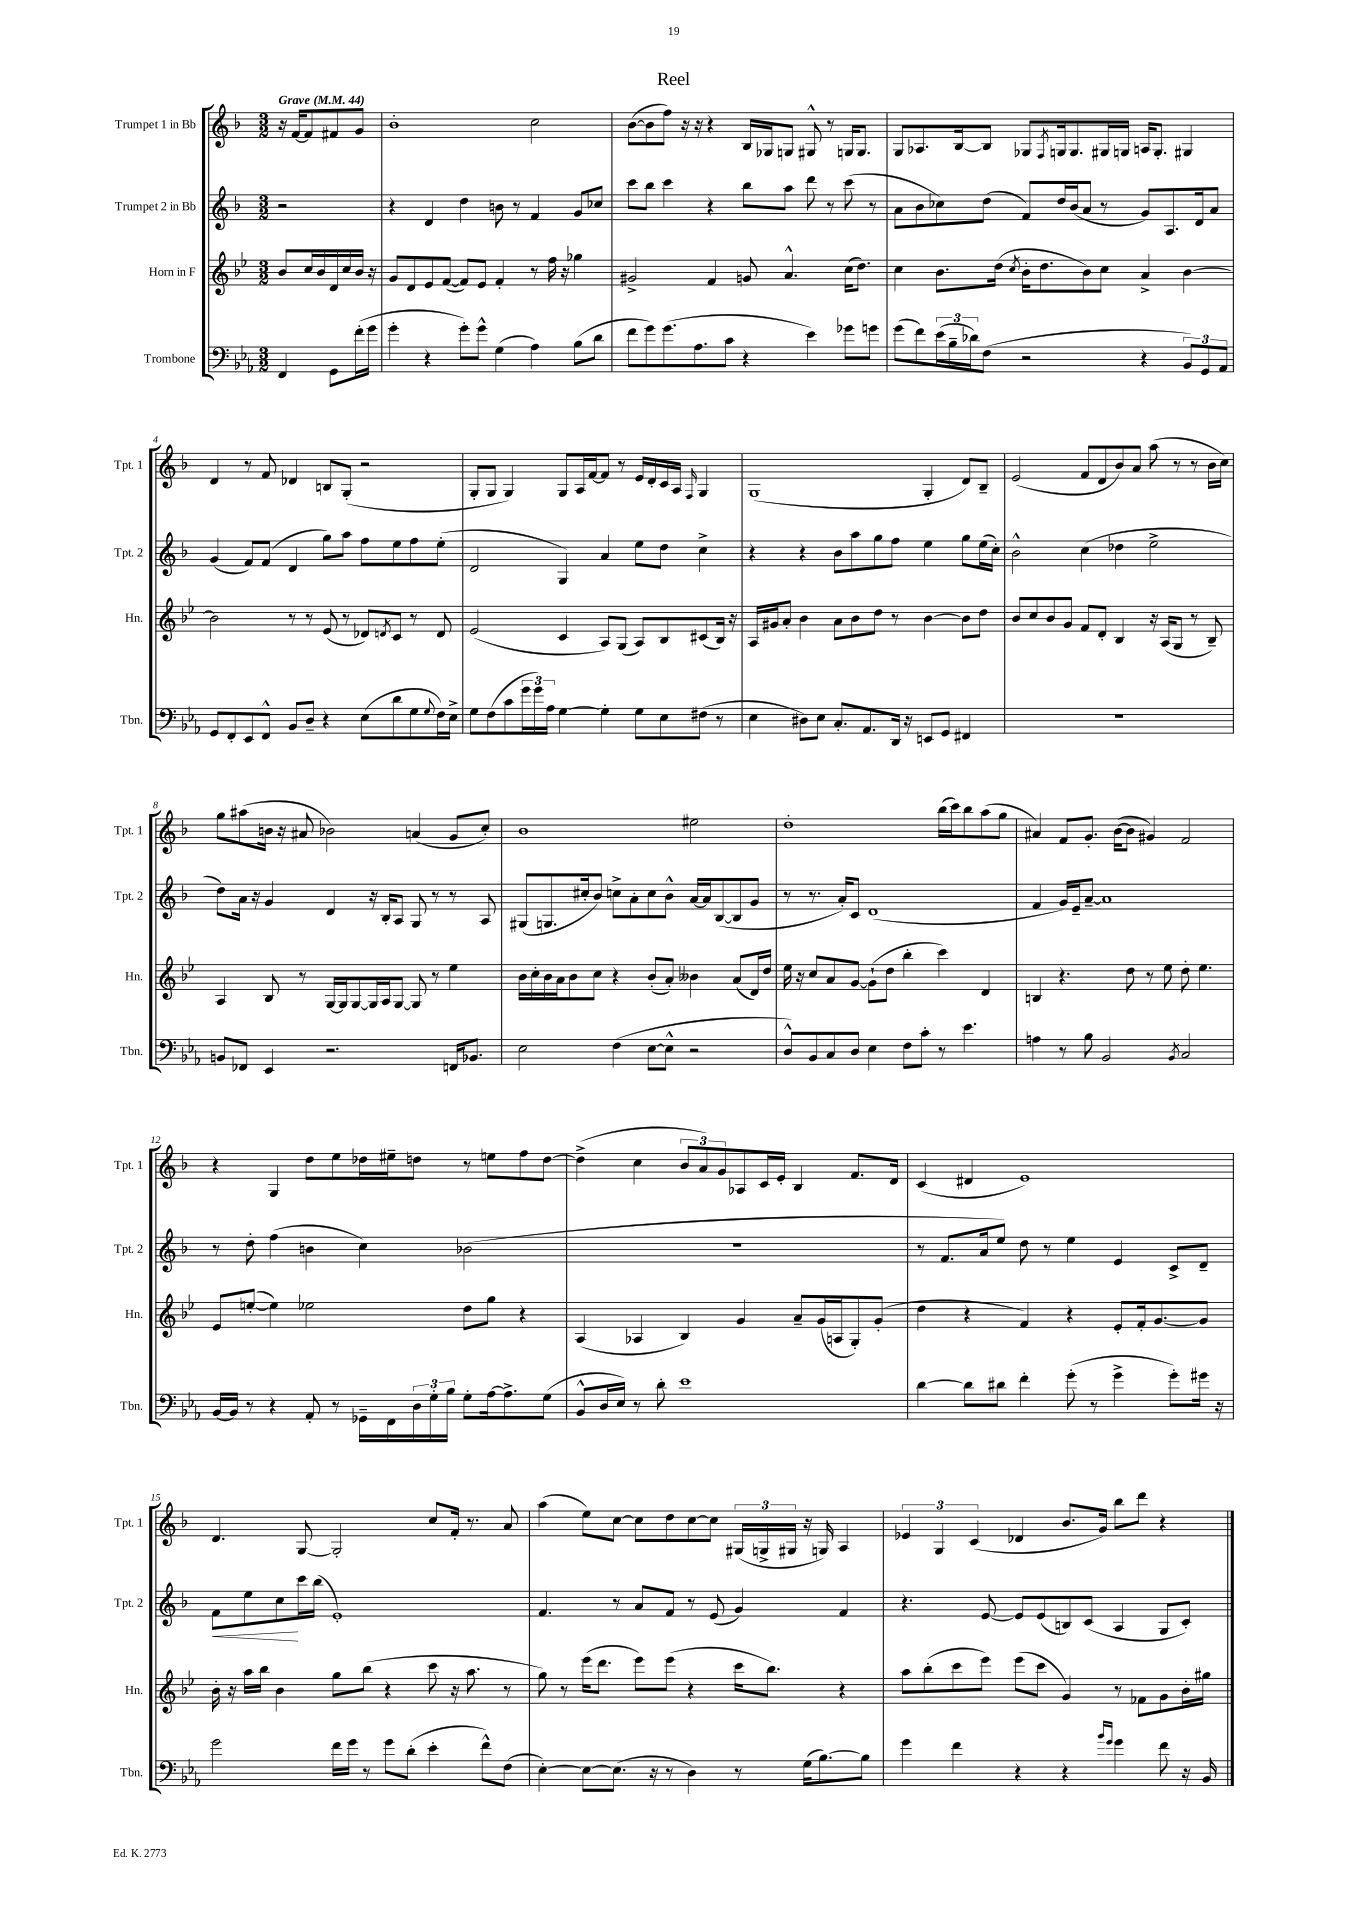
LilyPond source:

\header { title = "Reel" }
<<
\new StaffGroup <<
\new Staff = "s0" \with { instrumentName = "Trumpet 1 in Bb" shortInstrumentName = "Tpt. 1" } {
    \clef treble \key f \major \numericTimeSignature \time 3/2 \partial 2 \tempo "Grave" 4 = 44
    r16 f'16~ f'8 fis'8 g'8 |
    bes'1-. c''2 |
    bes'8~( bes'8 f''8) r16 r16 r4 bes16 ges16 g8 gis8-^ r8 g16 g8. |
    g8 aes8. bes16~ bes8 ges8 \acciaccatura { f8 } g16 g8. gis16 g16 a16 g8.-. gis4 |
    d'4 r8 f'8 des'4 b8 g8-.( r2 |
    g8-. g8 g4) g8 a16 f'16~ f'8 r8 e'16 d'16-. c'16 a16 \grace { f16 } g4 |
    g1( g4-. d'8) bes8-- |
    e'2( f'8 d'8 bes'8) a'8 a''8( r8 r8 bes'16 c''16) |
    g''8 ais''8( b'16 r16 ais'8 bes'2) a'4( g'8 c''8-.) |
    bes'1 eis''2 |
    d''1-. bes''16( c'''16) bes''8 a''8( g''8 |
    ais'4) f'8 g'8.-. bes'16~( bes'8 gis'4) f'2 |
    r4 g4 d''8 e''8 des''16 eis''16-- d''8 r8 e''8 f''8 d''8~ |
    d''4->( c''4 \tuplet 3/2 { bes'8 a'8) g'8 } aes8 c'16 e'16-. bes4 f'8. d'16 |
    c'4( dis'4 e'1) |
    d'4. g8~ g2-. c''8 f'16-. r8. a'8 |
    a''4( e''8) c''8~ c''8 d''8 c''8~ c''8 \tuplet 3/2 { gis16( g16-> gis16 } r16 g16) a4 |
    \tuplet 3/2 { ees'4 g4 c'4( } des'4 bes'8. g'16) bes''8 d'''8 r4 \bar "|." |
}
\new Staff = "s1" \with { instrumentName = "Trumpet 2 in Bb" shortInstrumentName = "Tpt. 2" } {
    \clef treble \key f \major \numericTimeSignature \time 3/2 \partial 2
    r2 |
    r4 d'4 d''4 b'8 r8 f'4 g'8 ces''8 |
    c'''8 bes''8 c'''4 r4 bes''8 a''8 d'''8 r8 c'''8( r8 |
    a'8 bes'8 ces''8) d''8( f'8) d''16 bes'16( a'8 r8 g'8) a8. d'16 a'8 |
    g'4( f'8) f'8( d'4 g''8) a''8 f''8 e''8 f''8 e''8-.( |
    d'2 g4) a'4 e''8 d''8 c''4-> |
    r4 r4 bes'8 a''8 g''8 f''8 e''4 g''8 e''16( c''16-.) |
    bes'2-^ c''4( des''4 e''2-> |
    d''8) a'16 r16 g'4 d'4 r16 bes16-. a8 g8 r8 r8 a8 |
    gis8( g8. cis''16-. bes'8) c''8-> a'8-. c''8 bes'8-^ a'16~ a'16 bes8~( bes8 g'8 |
    r8 r8. a'16-.) c'8 d'1( |
    f'4 g'16) e'16-- a'8~-- a'1 |
    r8 d''8-. f''4( b'4 c''4) bes'2( |
    R1. |
    r8 f'8. a'16 e''8) d''8 r8 e''4 e'4 c'8-> d'8-- |
    f'8\< e''8 c''8\! c'''16 bes''16( e'1-.) |
    f'4. r8 a'8 f'8 r8 e'8( g'4) f'4 |
    r4. e'8~ e'8 e'8( b8) c'8( a4 g8 c'8-.) \bar "|." |
}
\new Staff = "s2" \with { instrumentName = "Horn in F" shortInstrumentName = "Hn." } {
    \clef treble \key bes \major \numericTimeSignature \time 3/2 \partial 2
    bes'8 c''16 bes'16 d'16 c''16 bes'16 r16 |
    g'8 d'8 ees'8 f'8~( f'8) ees'8 f'4-. r8 f''16 r16 ges''4 |
    gis'2-> f'4 g'8 a'4.-^ c''16( d''8.) |
    c''4 bes'8. d''16( \acciaccatura { c''8 } bes'16-. d''8. bes'8) c''8 a'4-> bes'4~ |
    bes'2 r8 r8 ees'8( r8 des'8) \acciaccatura { d'8 } c'8 r8 d'8 |
    ees'2( c'4 a8) g8( a8) bes8 cis'8( bes16) r16 |
    a16 gis'16 a'8-. bes'4 a'8 bes'8 d''8 r8 bes'4~ bes'8 d''8 |
    bes'8 c''8 bes'8 g'8 f'8 d'8-. bes4 r16 a16( g8 r8 bes8--) |
    a4 bes8 r8 g16~ g16 g8~ g16 a16 g8~ g8 r8 ees''4 |
    bes'16 c''16-. bes'16 a'16 bes'8 c''8 r4 bes'8-.( a'8-.) beses'4 a'8( d'16) d''16 |
    ees''16 r16 c''8 a'8 g'8~ g'8-!( d''8 bes''4-. c'''4) d'4 |
    b4 r4. d''8 r8 ees''8 d''8-. ees''4. |
    ees'8 e''8~-.( e''4) ees''2 d''8 g''8 r4 |
    a4( aes4 bes4) g'4 a'8-- g'16( a16 g8-.) g'8-.( |
    d''4 r4 f'4) r4 ees'8-. f'16-. g'8.~ g'8 |
    bes'16-. r16 a''16 bes''16 bes'4 g''8 bes''8( r4 c'''8 r16 a''8. r8 |
    g''8) r8 ees'''16( d'''8. ees'''8) ees'''8( r4 c'''16 bes''8.) r4 |
    a''8 bes''8-.( c'''8 ees'''8) ees'''8( c'''8 g'4) r8 fes'8 g'8 bes'16-. gis''16 \bar "|." |
}
\new Staff = "s3" \with { instrumentName = "Trombone" shortInstrumentName = "Tbn." } {
    \clef bass \key ees \major \numericTimeSignature \time 3/2 \partial 2
    f,4 g,8 f'16-.( g'16 |
    g'4-. r4 g'8-.) g'8-^ g4( aes4) bes8( d'8 |
    f'8 g'8) g'8.( aes8. c'8 r4 ees'4) ges'8 g'8 |
    g'8( f'8) \tuplet 3/2 { ees'16( bes16-- des'16) } f8( r2 r4 \tuplet 3/2 { bes,8) g,8 aes,8 } |
    g,8 f,8-. ees,8 f,8-^ bes,8 d8-- r4 ees8( d'8 g8 \appoggiatura { g8 } f16) ees16-> |
    g8 f8( c'8 \tuplet 3/2 { g'16 g'16) aes16 } g4~ g4-. g8 ees8 fis8( r8 |
    ees4 dis8) ees8 c8.-. aes,8. d,16 r16 e,8 g,8 fis,4 |
    R1. |
    b,8 fes,8 ees,4 r2. f,16 bes,8. |
    ees2 f4( ees8~ ees8-^ r2 |
    d8-^) bes,8 c8 d8 ees4 f8 c'8-. r8 ees'4. |
    a4 r8 bes8 bes,2 \acciaccatura { bes,8 } c2 |
    bes,16~ bes,16 r8 r4 aes,8-. r8 ges,16-- f,16 \tuplet 3/2 { d16 g16-. bes16 } g8-. aes16~ aes8.-> g8( |
    bes,8-^ d16 ees16) r8 d'8-. ees'1 |
    d'4~ d'8 dis'8 f'4-. g'8-.( r8 g'4-> g'8-.) gis'16 r16 |
    g'2 f'16 g'16 r8 g'8 d'8-.( ees'4-. f'8-^) f8( |
    ees4~-.) ees8~ ees8.( r16 r8 d4) r8 g16( bes8.~) bes8 |
    g'4 f'4 r4 r4 \grace { bes'16 g'16 } g'4 f'8 r16 bes,16 \bar "|." |
}
>>
>>
